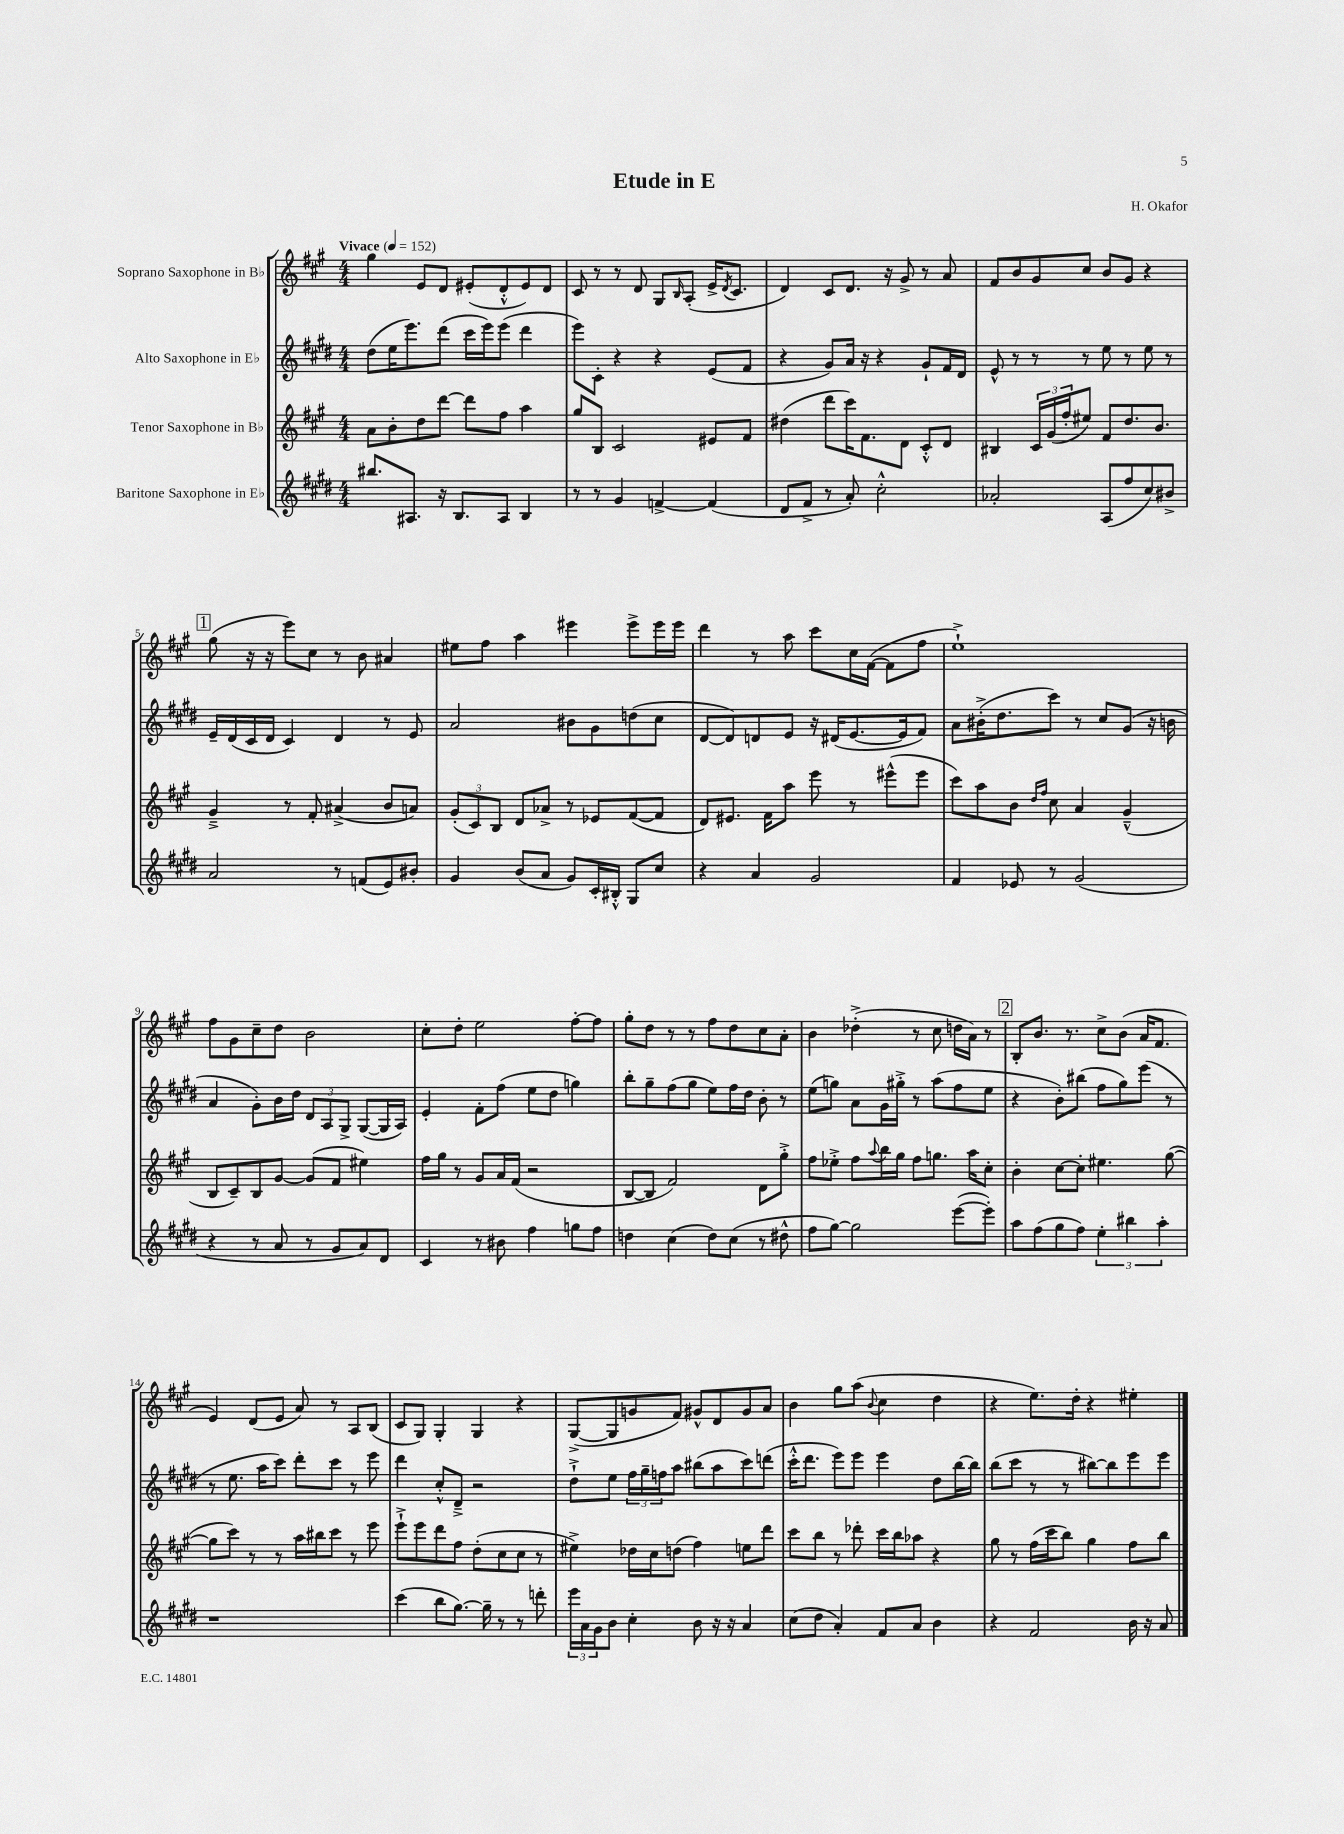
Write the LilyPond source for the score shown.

\header { title = "Etude in E" composer = "H. Okafor" }
<<
\new StaffGroup <<
\new Staff = "s0" \with { instrumentName = "Soprano Saxophone in Bb" } {
    \clef treble \key a \major \numericTimeSignature \time 4/4 \tempo "Vivace" 4 = 152
    gis''4 e'8 d'8 eis'8-.( d'8-.-^ eis'8) d'8 |
    cis'8 r8 r8 d'8 gis8 \grace { b16 } a8-.( e'16-> \acciaccatura { d'8 } cis'8. |
    d'4) cis'8 d'8. r16 gis'8-> r8 a'8 |
    fis'8 b'8 gis'8 cis''8 b'8 gis'8 r4 |
    \mark \markup { \box "1" } gis''8( r16 r16 e'''8) cis''8 r8 b'8 ais'4 |
    eis''8 fis''8 a''4 eis'''4 eis'''8-> eis'''16 eis'''16 |
    d'''4 r8 a''8 cis'''8 cis''16 fis'16~( fis'8 fis''8 |
    e''1-!->) |
    fis''8 gis'8 cis''8-- d''8 b'2 |
    cis''8-. d''8-. e''2 fis''8~-. fis''8 |
    gis''8-. d''8 r8 r8 fis''8 d''8 cis''8 a'8-. |
    b'4 des''4-.->( r8 cis''8 d''16 a'16) r8 |
    \mark \markup { \box "2" } b8-. b'8. r8. cis''8-> b'8( a'16 fis'8. |
    e'4) d'8( e'8 a'8) r8 a8 b8( |
    cis'8 gis8) gis4-. gis4 r4 |
    gis8~->( gis8 g'8 fis'8) gis'8-^ d'8 gis'8 a'8 |
    b'4 gis''8 a''8( \appoggiatura { b'8 } cis''4 d''4 |
    r4 e''8.) d''16-. r4 eis''4-. \bar "|." |
}
\new Staff = "s1" \with { instrumentName = "Alto Saxophone in Eb" } {
    \clef treble \key e \major \numericTimeSignature \time 4/4
    dis''8( e''16 e'''8.) dis'''8( cis'''16 e'''16) e'''8( dis'''4 |
    e'''8) cis'8-. r4 r4 e'8( fis'8 |
    r4 gis'8) a'16 r16 r4 gis'8-! fis'16 dis'16 |
    e'8-^ r8 r8 r8 e''8 r8 e''8 r8 |
    \mark \markup { \box "1" } e'16-- dis'16( cis'16 dis'16 cis'4) dis'4 r8 e'8 |
    a'2 bis'8 gis'8 d''8( cis''8 |
    dis'8~ dis'8) d'8 e'8 r16 dis'16( e'8.~ e'16 fis'8) |
    a'8 bis'16-.->( dis''8. cis'''8) r8 cis''8 gis'8( r16 b'16 |
    a'4 gis'8-.) b'16 dis''16 \tuplet 3/2 { dis'8 a8 gis8-> } gis8~( gis16 a16) |
    e'4-. fis'8-. fis''8( e''8 dis''8 g''4) |
    b''8-. gis''8-- fis''8( gis''8 e''8) fis''16 dis''16 b'8-. r8 |
    e''8( g''8) a'8 gis'16 gis''16-.-> r8 a''8( fis''8 e''8 |
    \mark \markup { \box "2" } r4 b'8-.) bis''8( fis''8 gis''8) e'''8( r8 |
    r8 e''8. a''16 cis'''8) dis'''8-. cis'''8 r8 e'''8 |
    dis'''4 cis''8-.-^ dis'8---> r2 |
    dis''8-!-> e''8 \tuplet 3/2 { fis''16 gis''16-- f''16 } a''8 bis''8( a''8 cis'''8) d'''8( |
    cis'''16-.-^ dis'''8. e'''8) e'''8 e'''4 dis''8 b''16~ b''16 |
    b''8( cis'''8 r8 r8 bis''8~) bis''8 e'''8 e'''8 \bar "|." |
}
\new Staff = "s2" \with { instrumentName = "Tenor Saxophone in Bb" } {
    \clef treble \key a \major \numericTimeSignature \time 4/4
    a'8 b'8-. d''8 d'''8~ d'''8 fis''8 a''4 |
    gis''8 b8 cis'2 eis'8 fis'8 |
    dis''4( d'''8 cis'''16) fis'8. d'8 cis'8-.-^ d'8 |
    bis4 \tuplet 3/2 { cis'16 gis'16( fis''16-. } eis''8) fis'8 d''8. b'8. |
    \mark \markup { \box "1" } gis'4---> r8 fis'8-. ais'4->( b'8 a'8) |
    \tuplet 3/2 { gis'8-.( cis'8) b8 } d'8 aes'8-> r8 ees'8 fis'8~( fis'8 |
    d'8) eis'8. fis'16 a''8 e'''8 r8 eis'''8-^( eis'''8 |
    cis'''8) a''8 b'8 \grace { d''16 fis''16 } cis''8 a'4 gis'4---^( |
    b8 cis'8--) b8 gis'8~ gis'8( fis'8 eis''4) |
    fis''16 gis''16 r8 gis'8 a'16 fis'16( r2 |
    b8~ b8 fis'2) d'8 gis''8-.-> |
    fis''8 ees''8-.-> fis''8 \appoggiatura { a''8 } b''16 gis''16 fis''8 g''8. a''16 cis''8-. |
    \mark \markup { \box "2" } b'4-. cis''8~ cis''8-. eis''4. gis''8~( |
    gis''8 cis'''8) r8 r8 a''16 bis''16 cis'''8 r8 e'''8 |
    e'''8-!-> e'''8 d'''8 fis''8 d''8-.( cis''8 cis''8 r8 |
    eis''4->) des''16 cis''16 d''8( fis''4) e''8 d'''8 |
    cis'''8 b''8 r8 des'''8-. cis'''16 b''16 aes''8 r4 |
    gis''8 r8 fis''16( cis'''16 b''8) gis''4 fis''8 b''8 \bar "|." |
}
\new Staff = "s3" \with { instrumentName = "Baritone Saxophone in Eb" } {
    \clef treble \key e \major \numericTimeSignature \time 4/4
    bis''8. ais8. r16 b8. ais8 b4 |
    r8 r8 gis'4 f'4~-> f'4( |
    dis'8 fis'8-> r8 a'8-.) cis''2-.-^ |
    aes'2-. a8( fis''8 cis''8) bis'8-> |
    \mark \markup { \box "1" } a'2 r8 f'8( e'8) bis'8-. |
    gis'4 b'8( a'8 gis'8) cis'16-. bis16-.-^ gis8 cis''8 |
    r4 a'4 gis'2 |
    fis'4 ees'8 r8 gis'2( |
    r4 r8 a'8 r8 gis'8 a'8) dis'8 |
    cis'4 r8 bis'8 fis''4 g''8 fis''8 |
    d''4 cis''4( d''8) cis''8( r8 dis''8-^ |
    fis''8 gis''8~) gis''2 e'''8~( e'''8-.) |
    \mark \markup { \box "2" } a''8 fis''8( gis''8 fis''8) \tuplet 3/2 { e''4-. bis''4 a''4-. } |
    r1 |
    cis'''4( b''8 gis''8.~) gis''16-- r8 r8 d'''8-. |
    \tuplet 3/2 { e'''16 a'16 gis'16 } b'8 cis''4-. b'8 r16 r16 a'4 |
    cis''8( dis''8 a'4-.) fis'8 a'8 b'4 |
    r4 fis'2 b'16 r16 a'8 \bar "|." |
}
>>
>>
